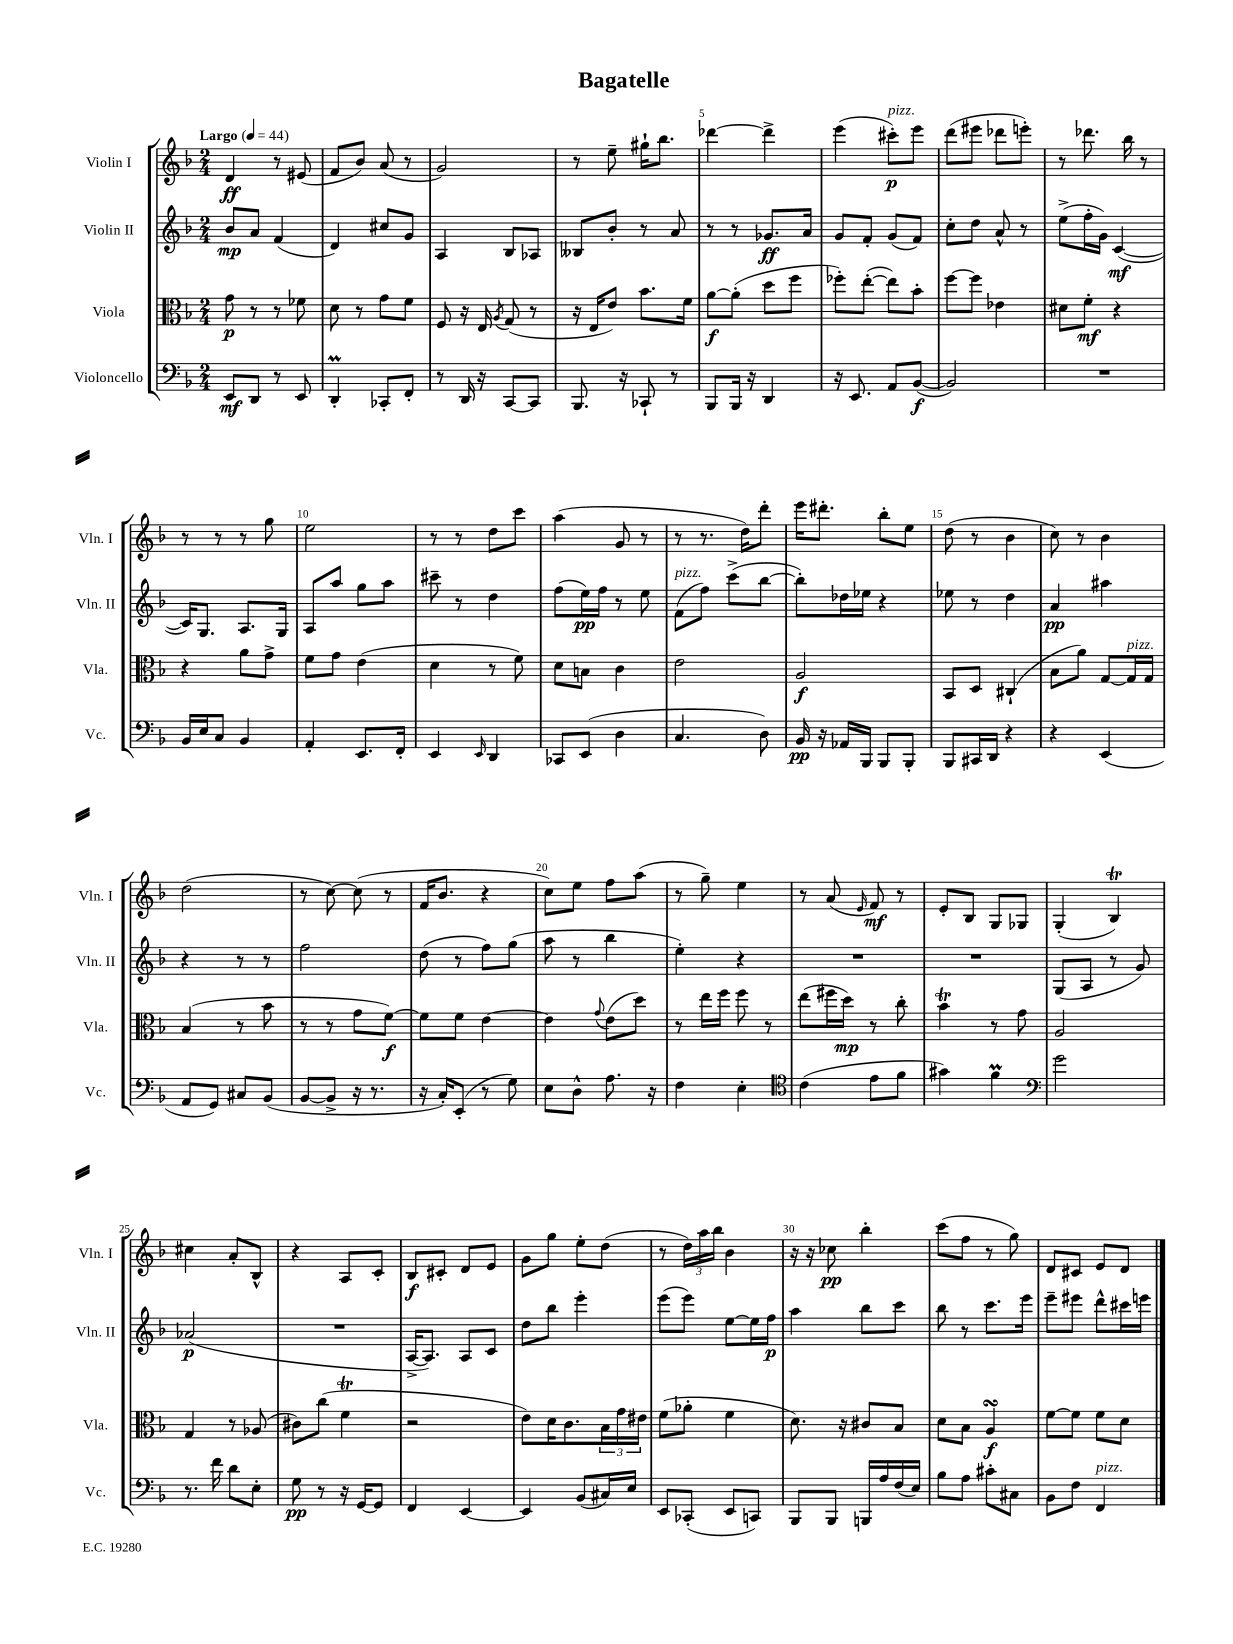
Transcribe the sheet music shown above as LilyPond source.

\header { title = "Bagatelle" }
<<
\new StaffGroup <<
\new Staff = "s0" \with { instrumentName = "Violin I" shortInstrumentName = "Vln. I" } {
    \clef treble \key f \major \numericTimeSignature \time 2/4 \tempo "Largo" 4 = 44
    d'4\ff r8 eis'8( |
    f'8 bes'8) a'8( r8 |
    g'2) |
    r8 e''8-- gis''16-! bes''8. |
    des'''4~ des'''4-> |
    e'''4( cis'''8-.\p^\markup { \italic "pizz." }) e'''8 |
    d'''8( eis'''8 des'''8 e'''8-.) |
    r8 des'''8. bes''16 r8 |
    r8 r8 r8 g''8 |
    e''2 |
    r8 r8 d''8 c'''8 |
    a''4( g'8 r8 |
    r8 r8. d''16) d'''8-. |
    e'''16 dis'''8.-. bes''8-. e''8 |
    d''8( r8 bes'4 |
    c''8) r8 bes'4 |
    d''2( |
    r8 c''8~) c''8( r8 |
    f'16 bes'8. r4 |
    c''8) e''8 f''8 a''8( |
    r8 g''8--) e''4 |
    r8 a'8( \grace { e'16 } f'8\mf) r8 |
    e'8-. bes8 g8 ges8 |
    g4-.( bes4\trill) |
    cis''4 a'8-. bes8-^ |
    r4 a8 c'8-. |
    bes8\f cis'8-. d'8 e'8 |
    g'8 g''8 e''8-. d''8( |
    r8 \tuplet 3/2 { d''16) a''16 bes''16 } bes'4 |
    r16 r16 ces''8\pp bes''4-. |
    c'''8( f''8 r8 g''8) |
    d'8 cis'8 e'8 d'8 \bar "|." |
}
\new Staff = "s1" \with { instrumentName = "Violin II" shortInstrumentName = "Vln. II" } {
    \clef treble \key f \major \numericTimeSignature \time 2/4
    bes'8\mp a'8 f'4( |
    d'4) cis''8 g'8 |
    a4 bes8 aes8 |
    beses8 bes'8-. r8 a'8 |
    r8 r8 ges'8.\ff a'16 |
    g'8 f'8-. g'8( f'8) |
    c''8-. d''8 a'8-^ r8 |
    e''8->( f''16-. g'16) c'4~\mf( |
    c'16) g8. a8. g16 |
    a8 a''8 g''8 a''8 |
    cis'''8-- r8 d''4 |
    f''8( e''16\pp) f''16 r8 e''8 |
    f'8^\markup { \italic "pizz." }( f''8) c'''8->( bes''8~ |
    bes''8-.) des''16 ees''16 r4 |
    ees''8 r8 d''4 |
    a'4\pp ais''4 |
    r4 r8 r8 |
    f''2 |
    d''8( r8 f''8) g''8( |
    a''8 r8 bes''4 |
    e''4-.) r4 |
    R2 |
    R2 |
    g8( a8 r8 g'8) |
    aes'2\p( |
    R2 |
    a16~-> a8.) a8 c'8 |
    d''8 bes''8 e'''4-. |
    e'''8( e'''8) e''8~ e''16 f''16\p |
    a''4 bes''8 c'''8 |
    bes''8 r8 c'''8. e'''16 |
    e'''8-- eis'''8 d'''8-^ cis'''16 e'''16 \bar "|." |
}
\new Staff = "s2" \with { instrumentName = "Viola" shortInstrumentName = "Vla." } {
    \clef alto \key f \major \numericTimeSignature \time 2/4
    g'8\p r8 r8 fes'8 |
    d'8 r8 g'8 f'8 |
    f8 r16 e16 \acciaccatura { a8 } g8( r8 |
    r16 e16 e'8) bes'8. f'16 |
    a'8~\f a'8-.( d''8 f''8 |
    fes''8-.) e''8~-.( e''8) bes'8-. |
    f''8~ f''8 ees'4 |
    dis'8 f'8-.\mf r4 |
    r4 a'8 g'8-> |
    f'8 g'8 e'4( |
    d'4 r8 f'8) |
    d'8 b8 c'4 |
    e'2 |
    a2\f |
    bes,8 d8 cis4-!( |
    bes8 a'8) g8~ g16^\markup { \italic "pizz." } g16 |
    bes4( r8 bes'8 |
    r8 r8 g'8 f'8~\f) |
    f'8 f'8 e'4~ |
    e'4 \appoggiatura { g'8 } e'8( d''8) |
    r8 e''16 f''16 f''8 r8 |
    e''8( fis''16 d''16\mp) r8 c''8-. |
    bes'4\trill r8 g'8 |
    a2 |
    g4 r8 aes8( |
    cis'8) c''8( f'4\trill |
    r2 |
    e'8) d'16 c'8. \tuplet 3/2 { bes16 g'16 eis'16 } |
    f'8( aes'8-. f'4 |
    d'8.) r16 cis'8 bes8 |
    d'8 bes8 a4\turn\f |
    f'8~ f'8 f'8 d'8 \bar "|." |
}
\new Staff = "s3" \with { instrumentName = "Violoncello" shortInstrumentName = "Vc." } {
    \clef bass \key f \major \numericTimeSignature \time 2/4
    e,8\mf d,8 r8 e,8 |
    d,4-.\prall ces,8-. f,8-. |
    r8 d,16 r16 c,8~ c,8 |
    bes,,8. r16 ces,8-! r8 |
    bes,,8 bes,,16 r16 d,4 |
    r16 e,8. a,8 bes,8~\f( |
    bes,2) |
    R2 |
    bes,16 e16 c8 bes,4 |
    a,4-. e,8. f,16-. |
    e,4 \grace { e,16 } d,4 |
    ces,8 e,8( d4 |
    c4. d8) |
    bes,16\pp r16 aes,16 bes,,16 bes,,8 bes,,8-. |
    bes,,8 cis,16 d,16 r4 |
    r4 e,4( |
    a,8 g,8) cis8 bes,8( |
    bes,8~ bes,8-> r16 r8. |
    r16 c16-.) e,8-.( r8 g8) |
    e8 d8-^ a8. r16 |
    f4 e4-. |
    \clef tenor c'4( e'8 f'8 |
    gis'4) f'4\prall |
    \clef bass g'2 |
    r8. f'16 d'8 e8-. |
    g8\pp r8 r16 g,16~ g,8 |
    f,4 e,4~ |
    e,4 bes,8( cis16) e16 |
    e,8 ces,8-.( e,8 c,8) |
    bes,,8 bes,,8 b,,16 a16 f16( e16) |
    bes8 a8 cis'8-. cis8 |
    bes,8 f8 f,4^\markup { \italic "pizz." } \bar "|." |
}
>>
>>
\layout { \context { \Score \override BarNumber.break-visibility = ##(#f #t #t) barNumberVisibility = #(every-nth-bar-number-visible 5) } }
